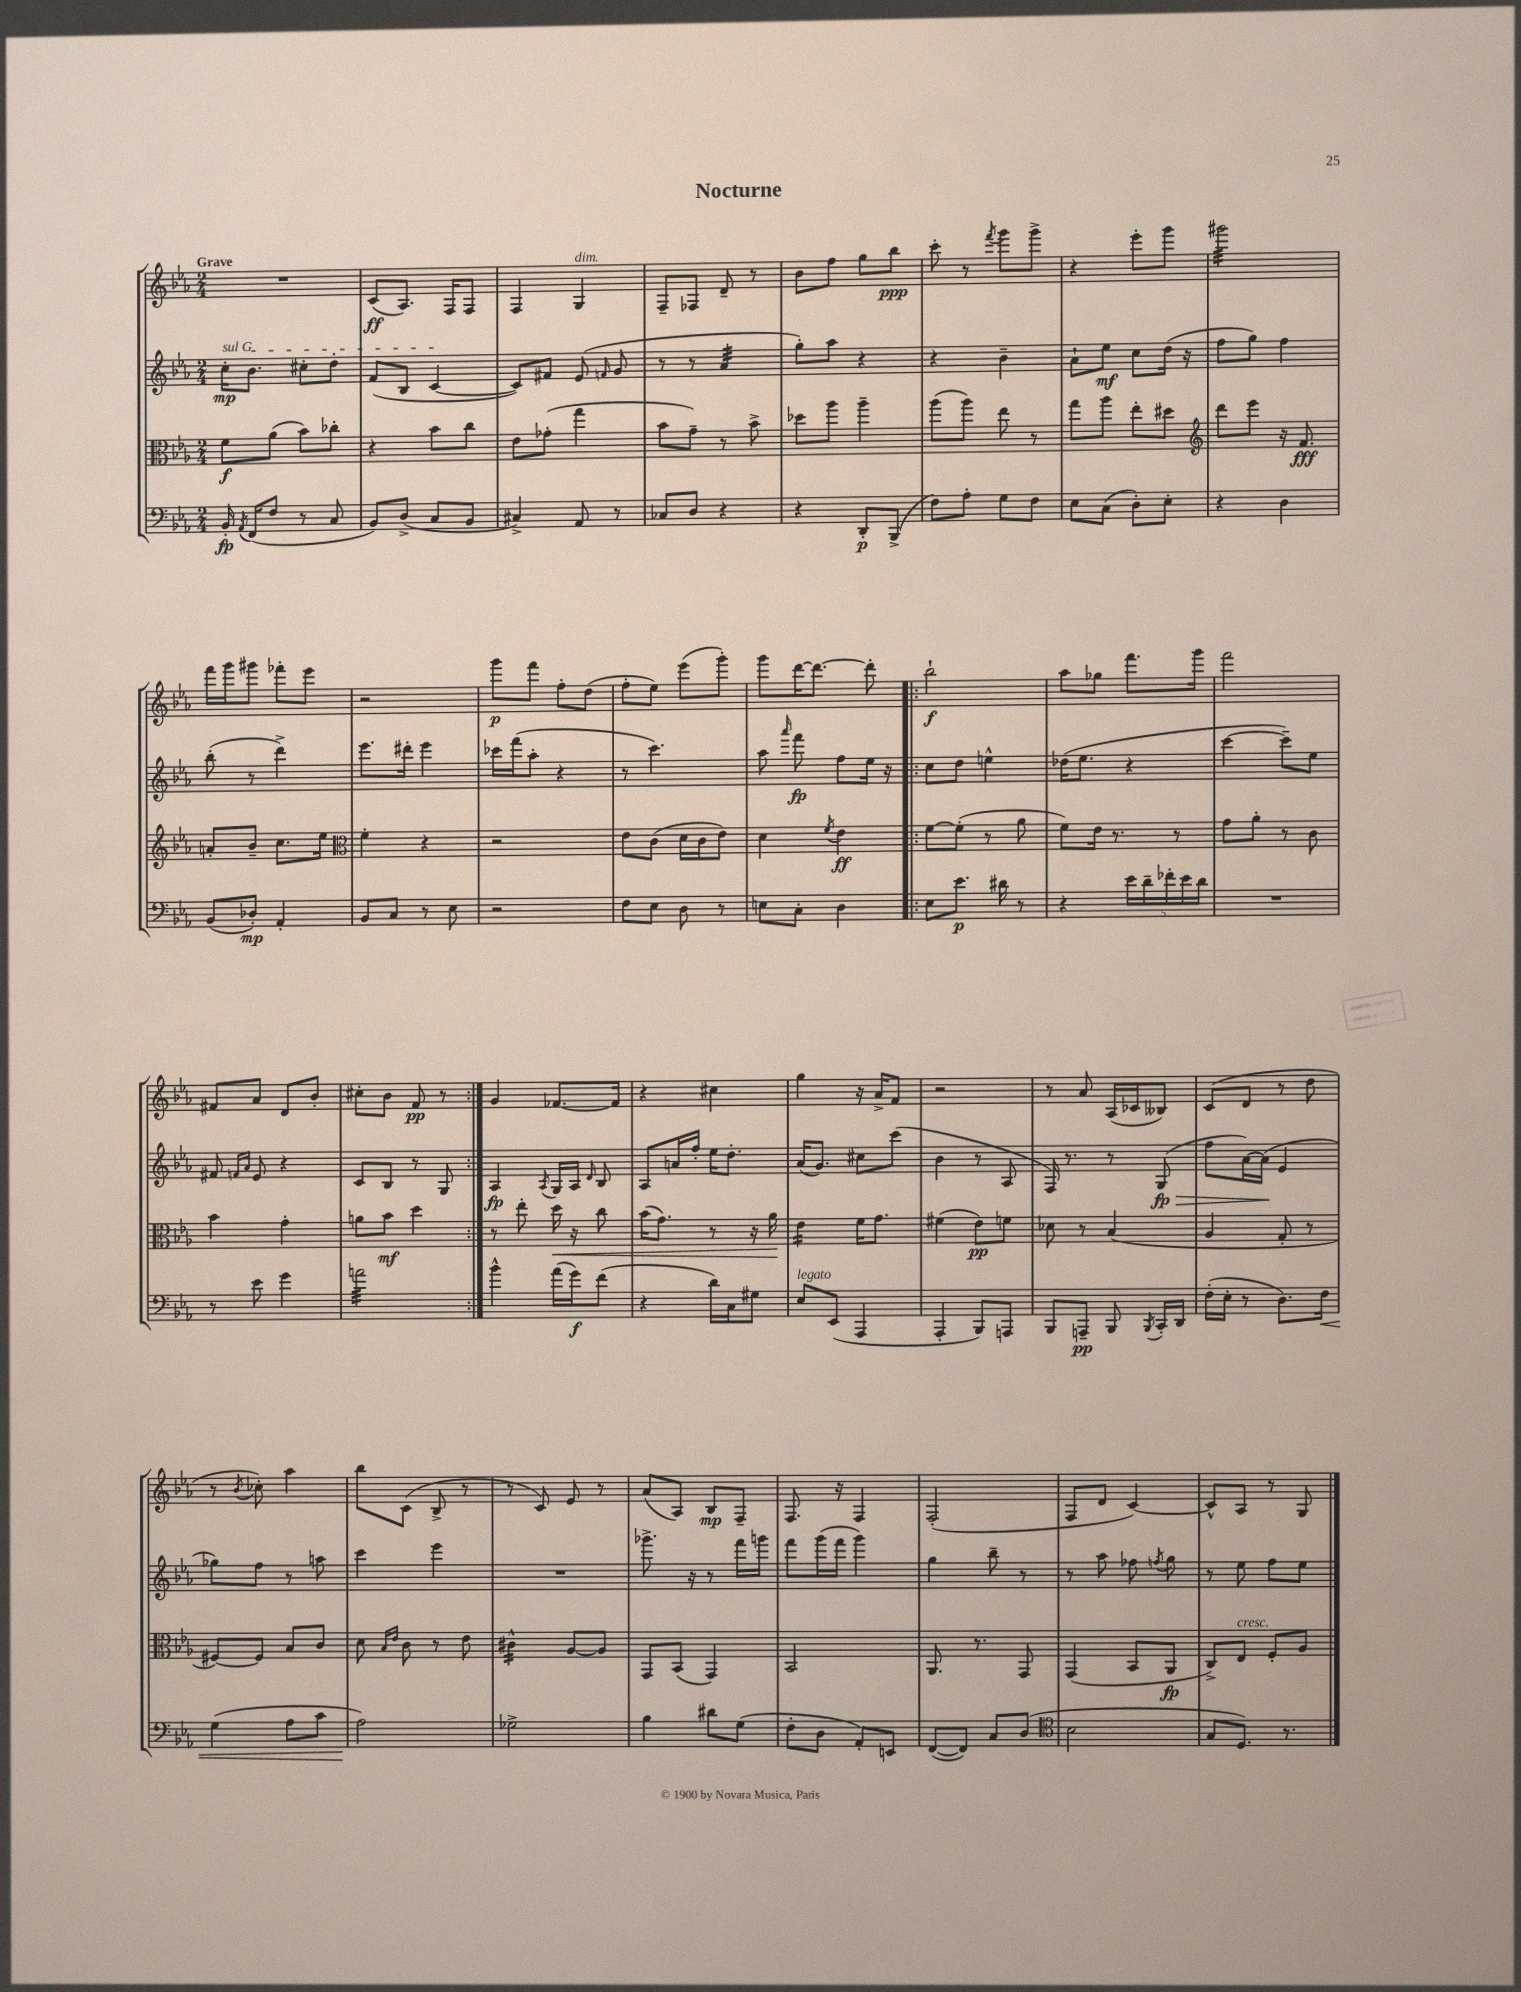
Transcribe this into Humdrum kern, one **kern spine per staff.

**kern	**kern	**kern	**kern
*staff4	*staff3	*staff2	*staff1
*clefF4	*clefC3	*clefG2	*clefG2
*k[b-e-a-]	*k[b-e-a-]	*k[b-e-a-]	*k[b-e-a-]
*M2/4	*M2/4	*M2/4	*M2/4
16BB-'	8f	16cc'	2r
8qAA-	.	.	.
(16FF	.	8.b-	.
8F	(8a-	.	.
8r	8b-)	8cc#'	.
8C	8cc-'	8dd'	.
=	=	=	=
8BB-)	4r	(8f	(8c
(8D^	.	8B-	8.A-)
8C	8b-	[4c	.
.	.	.	16F
8BB-	8cc	.	8F
=	=	=	=
4C#^)	8e-	8c])	4F
.	(8g-'	8f#	.
8AA-	4gg	(8e-	4G
.	.	16qqf	.
8r	.	8g	.
=	=	=	=
8C-	8b-	8r	8F~
8D	8g~)	8r	8F-
4r	8r	4a-	8d~
.	8b-^	.	8r
=	=	=	=
4r	8dd-	8gg')	8b-
.	8aa-	8aa-	8ff
8DD'	4aa-~	4r	8gg
(8BBB-^	.	.	8bb-
=	=	=	=
8F)	(8aa-	4r	8ccc'
8A-'	8aa-)	.	8r
.	.	.	8qfff
8G	8ee-	4b-~	8ggg
8F	8r	.	8ggg^
=	=	=	=
8E-	8gg	8a-`	4r
(8C	8aa-	8ee-	.
8D')	8ee-'	8cc	8eee-'
8E-'	8dd#	(16dd	8ggg
.	.	16r	.
=	=	=	=
*	*clefG2	*	*
4r	8ddd	8ff	2ggg#
.	8eee-	8gg)	.
4D	16r	4ff	.
.	8.f	.	.
=	=	=	=
(8BB-	8a'	(8bb-'	16fff
.	.	.	16ggg
8D-')	8b-~	8r	8ggg#
4AA-'	8.cc	4ddd^)	8fff-'
.	.	.	8eee-
.	16ee-	.	.
=	=	=	=
*	*clefC3	*	*
8BB-	4f'	8.eee-	2r
8C	.	.	.
.	.	16ddd#'	.
8r	4r	4eee-	.
8E-	.	.	.
=	=	=	=
2r	2r	16ccc-	8ggg
.	.	(16fff	.
.	.	8aa-'	8fff
.	.	4r	8ff'
.	.	.	(8dd
=	=	=	=
8F	8e-	8r	8ff'
8E-	(8c	4.ccc)	8ee-)
8D	16d	.	(8eee-
.	16c	.	.
8r	8e-)	.	8ggg')
=	=	=	=
8E	4d	8aa-	8ggg
.	.	16qqaaa-	.
8C'	.	8fff	[16ddd
.	.	.	8.ddd_
.	8qf	.	.
4D	4e-	8ff	.
.	.	16ee-	8ddd']
.	.	16r	.
=!|:	=!|:	=!|:	=!|:
8E-	[8f	8cc	2bb-`
8.e-	(8f']	8dd	.
.	8r	4ee^^	.
16d#	.	.	.
8r	8a-	.	.
=	=	=	=
4r	8f)	(16dd-	8aa-
.	.	8.ee-	.
.	16e-	.	8gg-
.	8.r	.	.
20e-	.	4r	8.fff
20d~	.	.	.
20f-'	.	.	.
.	8r	.	.
20e-	.	.	.
.	.	.	16ggg
20d	.	.	.
=	=	=	=
2r	8g	[4ccc	2fff
.	8a-'	.	.
.	8r	8ccc~])	.
.	8c	8ee-	.
=	=	=	=
8r	4b-	8f#	8f#
.	.	16qqf	.
.	.	16qqa-	.
8e-	.	8e-	8a-
4g	4g'	4r	8d
.	.	.	8b-'
=	=	=	=
2a	8a	8c	8cc#'
.	8b-	8B-	8b-
.	4dd	8r	8f
.	.	8G	8r
=:|!	=:|!	=:|!	=:|!
4b-^^	8r	4A-	4g
.	8ee-'	.	.
.	.	8qA-	.
(16a-	16dd	16G	[8.f-
16g)	16r	16A-	.
.	.	16qqd	.
(8f	8cc	8B-	.
.	.	.	16f-]
=	=	=	=
4r	(16b-	8A-	4r
.	8.g)	.	.
.	.	16a	.
.	.	16ff'	.
16d)	8r	16ee-	4cc#
16C	.	8.dd'	.
8G#	16r	.	.
.	16a-	.	.
=	=	=	=
8E-	4e-	(16a-	4gg
.	.	8.g)	.
(8EE-	.	.	.
4AAA-	16f	8cc#	16r
.	8.g	.	16a-^
.	.	(8ccc	8f
=	=	=	=
4AAA-'	(4f#	4b-	2r
8BBB-)	8e-)	8r	.
8AAA	8f	8A-	.
=	=	=	=
8BBB-	8d-	16F)	8r
.	.	8.r	.
8AAA~	8r	.	8a-
8BBB-	(4B-	8r	(16A-
.	.	.	16c-
8qBBB-	.	.	.
16CC'	.	(8G	8B--)
16DD	.	.	.
=	=	=	=
(16F'	4A-	8ff	(8c
16E-'	.	.	.
8r	.	[16a-)	8d
.	.	(16a-]	.
8.D)	8G'	4e-	8r
.	8r	.	8dd
16F	.	.	.
=	=	=	=
(4G	[8F#)	8gg-)	8r
.	.	.	8qb-
.	8F#]	8ff	8cc-')
8A-	8B-	8r	4aa-
8c	8c	8aa	.
=	=	=	=
2A-)	8d	4ccc	8bb-
.	16qqB-	.	.
.	16qqe-	.	.
.	8c	.	(8c
.	8r	4eee-	8B-^
.	8e-	.	8r
=	=	=	=
2G-^	4c#^^	2r	8r
.	.	.	8c)
.	[8A-	.	8e-
.	8A-]	.	8r
=	=	=	=
4B-	8GG	8.ggg-^	(8a-
.	(8BB-	.	8A-)
.	.	16r	.
8d#	4GG)	8r	8B-
(8G	.	16fff	8F~
.	.	16ggg	.
=	=	=	=
8F'	2BB-	8fff	8.F
8D	.	(16ggg	.
.	.	16fff	16r
8AA-')	.	4ggg)	4F
8EE	.	.	.
=	=	=	=
([8FF	8.AA-	4gg	(2F'
8FF])	.	.	.
.	8.r	.	.
8C	.	8bb-~	.
(8D	8GG	8r	.
=	=	=	=
*clefC4	*	*	*
2B-	(4GG	8r	8F
.	.	8aa-	8d
.	8BB-	8ff-	[4c)
.	.	8qff	.
.	8AA-	8gg	.
=	=	=	=
8G	8C^)	8r	8c^^]
8.D)	8E-	8ee-	8A-
.	8F'	8ff	8r
8.r	.	.	.
.	8A-	8ee-	8G
==	==	==	==
*-	*-	*-	*-
